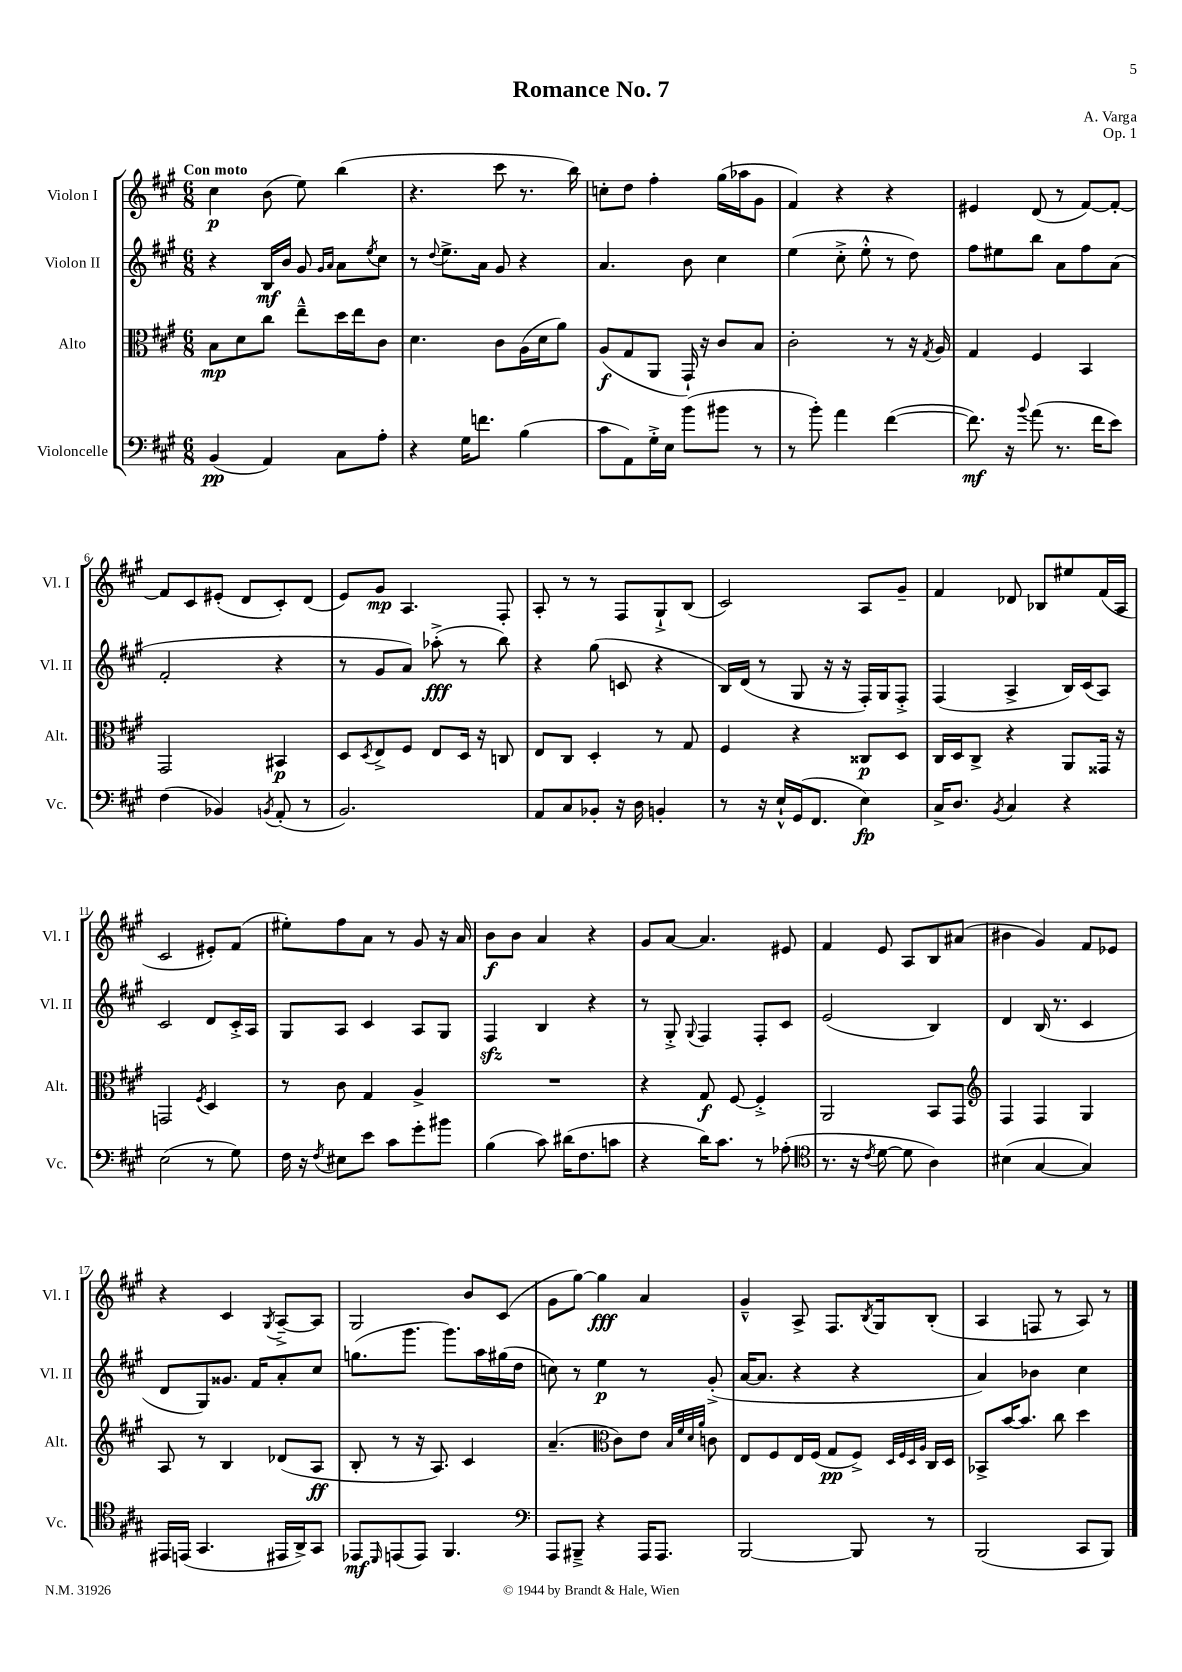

**kern	**kern	**kern	**kern
*staff4	*staff3	*staff2	*staff1
*clefF4	*clefC3	*clefG2	*clefG2
*k[f#c#g#]	*k[f#c#g#]	*k[f#c#g#]	*k[f#c#g#]
*M6/8	*M6/8	*M6/8	*M6/8
(4BB/	8B\L	4r	4cc#\
.	8d\	.	.
4AA/)	8cc#\J	16B/LL	(8b\
.	.	16b/JJ	.
.	8ee~^^\L	8g#/	8ee\)
.	.	16qqg#/LL	.
.	.	16qqa/JJ	.
8C#\L	16dd\L	8a\L	(4bb\
.	16ee\J	.	.
.	.	8qee/	.
8A'\J	8c#\J	8cc#\J	.
=	=	=	=
4r	4.d\	8r	4.r
.	.	8qqdd/	.
.	.	8.ee^\L	.
16G#\LK	.	.	.
8.f\J	.	16a\Jk	.
.	8c#\L	8g#/	8ccc#\
(4B\	(16A\L	4r	8.r
.	16d\J	.	.
.	8a\J)	.	.
.	.	.	16bb\)
=	=	=	=
8c#\L	(8A/L	4.a/	8cc'\L
8AA\)	8G#/	.	8dd\J
16G#'^\L	8AA/J	.	4ff#'\
16E\JJ	.	.	.
(8b\L	16GG#`/)	8b\	.
.	16r	.	.
8b#\J	8c#/L	4cc#\	(16gg#\LL
.	.	.	16aa-\J
8r	8B/J	.	8g#\J
=	=	=	=
8r	2c#'\	(4ee\	4f#/)
8b'\)	.	.	.
4a\	.	8cc#'^\	4r
.	.	8ee'^^\	.
([4f#\	8r	8r	4r
.	16r	8dd\)	.
.	8qG#/	.	.
.	16A/	.	.
=	=	=	=
8.f#\])	4G#/	8ff#\L	4e#/
.	.	8ee#\	.
16r	.	.	.
8qqb/	.	.	.
(8a\	4F#/	8bb\J	(8d/
8.r	.	8a\L	8r
.	4BB/	8ff#\	[8f#/L)
16f#\LK	.	.	.
8e\J)	.	(8a\J	8f#'/_J
=	=	=	=
(4F#\	2GG#/	2f#'/	8f#/]L
.	.	.	8c#/
4BB-/)	.	.	(8e#'/J
.	.	.	8d/L
8qBB/	.	.	.
(8AA'/	4BB#/	4r	8c#'/)
8r	.	.	(8d/J
=	=	=	=
2.BB/)	8D/L	8r	8e/L)
.	8qD/	.	.
.	8E^/	8g#/L	8g#/J
.	8F#/J	8a/J)	4.A/
.	8E/L	(8aa-'^\	.
.	16D/Jk	8r	.
.	16r	.	.
.	8C/	8bb\)	8F#'/
=	=	=	=
8AA/L	8E/L	4r	8A'/
8C#/	8C#/J	.	8r
8BB-'/J	4D'/	(8gg#\	8r
16r	.	8c/	8F#/L
16D\	.	.	.
4BB'/	8r	4r	8G#`^/
.	8G#/	.	(8B/J
=	=	=	=
8r	4F#/	16B/LL)	2c#/)
.	.	(16d/JJ	.
16r	.	8r	.
16E`^^/LL	.	.	.
(16GG#/J	4r	8G#/	.
8.FF#/J	.	.	.
.	.	16r	.
.	.	16r	.
4E\)	8C##/L	16F#'/LL)	8A/L
.	.	16G#/J	.
.	8D/J	8F#'^/J	8g#~/J
=	=	=	=
16C#^/LK	16C#/LL	(4F#/	4f#/
8.D/J	16D/J	.	.
.	8C#^/J	.	.
8qBB/	.	.	.
4C#/	4r	4A^/	8d-/
.	.	.	8B-/L
4r	8AA/L	16B/LL)	8ee#/
.	.	(16c#/J	.
.	16GG##/Jk	8A/J)	(16f#/L
.	16r	.	16A/JJ
=	=	=	=
(2E\	2GG/	2c#/	2c#/
.	8qF#/	.	.
8r	4D/	8d/L	8e#'/L)
8G#\)	.	16c#'^/L	(8f#/J
.	.	16A/JJ	.
=	=	=	=
16F#\	8r	8G#/L	8ee#'\L)
16r	.	.	.
8qF#/	.	.	.
8E#\L	8c#\	8A/J	8ff#\
8e\J	4G#/	4c#/	8a\J
8c#\L	.	.	8r
8g#'\	4A^/	8A/L	8g#/
8b#\J	.	8G#/J	16r
.	.	.	16a/
=	=	=	=
(4B\	2.r	4F#/	8b\L
.	.	.	8b\J
8c#\)	.	4B/	4a/
(16d#\LK	.	.	.
8.F#\	.	.	.
.	.	4r	4r
8c\J	.	.	.
=	=	=	=
4r	4r	8r	8g#/L
.	.	8G#'^/	[8a/J
.	.	8qqG#/	.
16d\LK)	8G#/	4F#/	4.a/]
8.c#\J	.	.	.
.	[8F#/	.	.
8r	4F#'^/]	8F#'/L	.
(8A-'\	.	8c#/J	8e#/
=	=	=	=
*clefC4	*	*	*
8.r	2AA/	(2e/	4f#/
16r	.	.	.
8qc#/	.	.	.
[8d\	.	.	8e/
8d\]	.	.	8A/L
4A\)	8BB/L	4B/)	8B/
.	8GG#/J	.	(8a#/J
=	=	=	=
*	*clefG2	*	*
(4B#\	4F#/	4d/	4b#\
[4G#/	4F#/	(16B/	4g#/)
.	.	8.r	.
4G#/])	4G#/	4c#/	8f#/L
.	.	.	8e-/J
=	=	=	=
16EE#/LL	8A/	8d/L	4r
(16EE/JJ	.	.	.
4.GG#/	8r	8G#/)	.
.	4B/	8.g##/J	4c#/
.	.	16f#/LK	.
.	.	.	8qG#/
16EE#/LL	(8d-/L	8a'/	[8A~^/L
16AA^/J)	.	.	.
8GG#/J	8A/J	8cc#/J	8A/]J
=	=	=	=
8EE-/L	8B'/	(8.gg\L	2G#/
16qqDD/	.	.	.
(8EE/	8r	.	.
.	.	8.ggg#\J	.
8EE/J)	16r	.	.
.	8.A/)	.	.
4.FF#/	.	8.ggg#\L)	.
.	4c#/	.	8b/L
.	.	16aa\L	.
.	.	(16gg#\	(8c#/J
.	.	16dd\JJ	.
=	=	=	=
*clefF4	*	*	*
8AAA/L	(4.a~/	8cc\)	8g#\L
8BBB#~^/J	.	8r	[8gg#\J)
4r	.	4ee\	4gg#\]
*	*clefC3	*	*
.	8c#\L)	.	.
16AAA/LK	8e\J	8r	4a/
8.AAA/J	.	.	.
.	32qqB/LLL	.	.
.	32qqf#/	.	.
.	32qqd/	.	.
.	32qqa/JJJ	.	.
.	8c\	(8g#'^/	.
=	=	=	=
[2BBB/	8E/L	[16a/LK	4g#~^^/
.	.	8.a/]J	.
.	8F#/	.	.
.	16E/L	4r	8A^/
.	(16F#/JJ	.	.
.	8G#/L	.	8.F#/L
8BBB/]	8F#^/J)	4r	.
.	.	.	8qB/
.	.	.	16G#/k
.	32qqD/LLL	.	.
.	32qqF#/	.	.
.	32qqD/	.	.
.	32qqA/JJJ	.	.
8r	16C#/LL	.	(8B'/J
.	16D/JJ	.	.
=	=	=	=
(2BBB/	8BB-^/L	4a/)	4A/
.	[16b/K	.	.
.	8.b/]J	.	.
.	.	4b-\	8F/
.	8cc#\	.	8r
8CC#/L	4dd\	4cc#\	8A/)
8BBB/J)	.	.	8r
==	==	==	==
*-	*-	*-	*-
